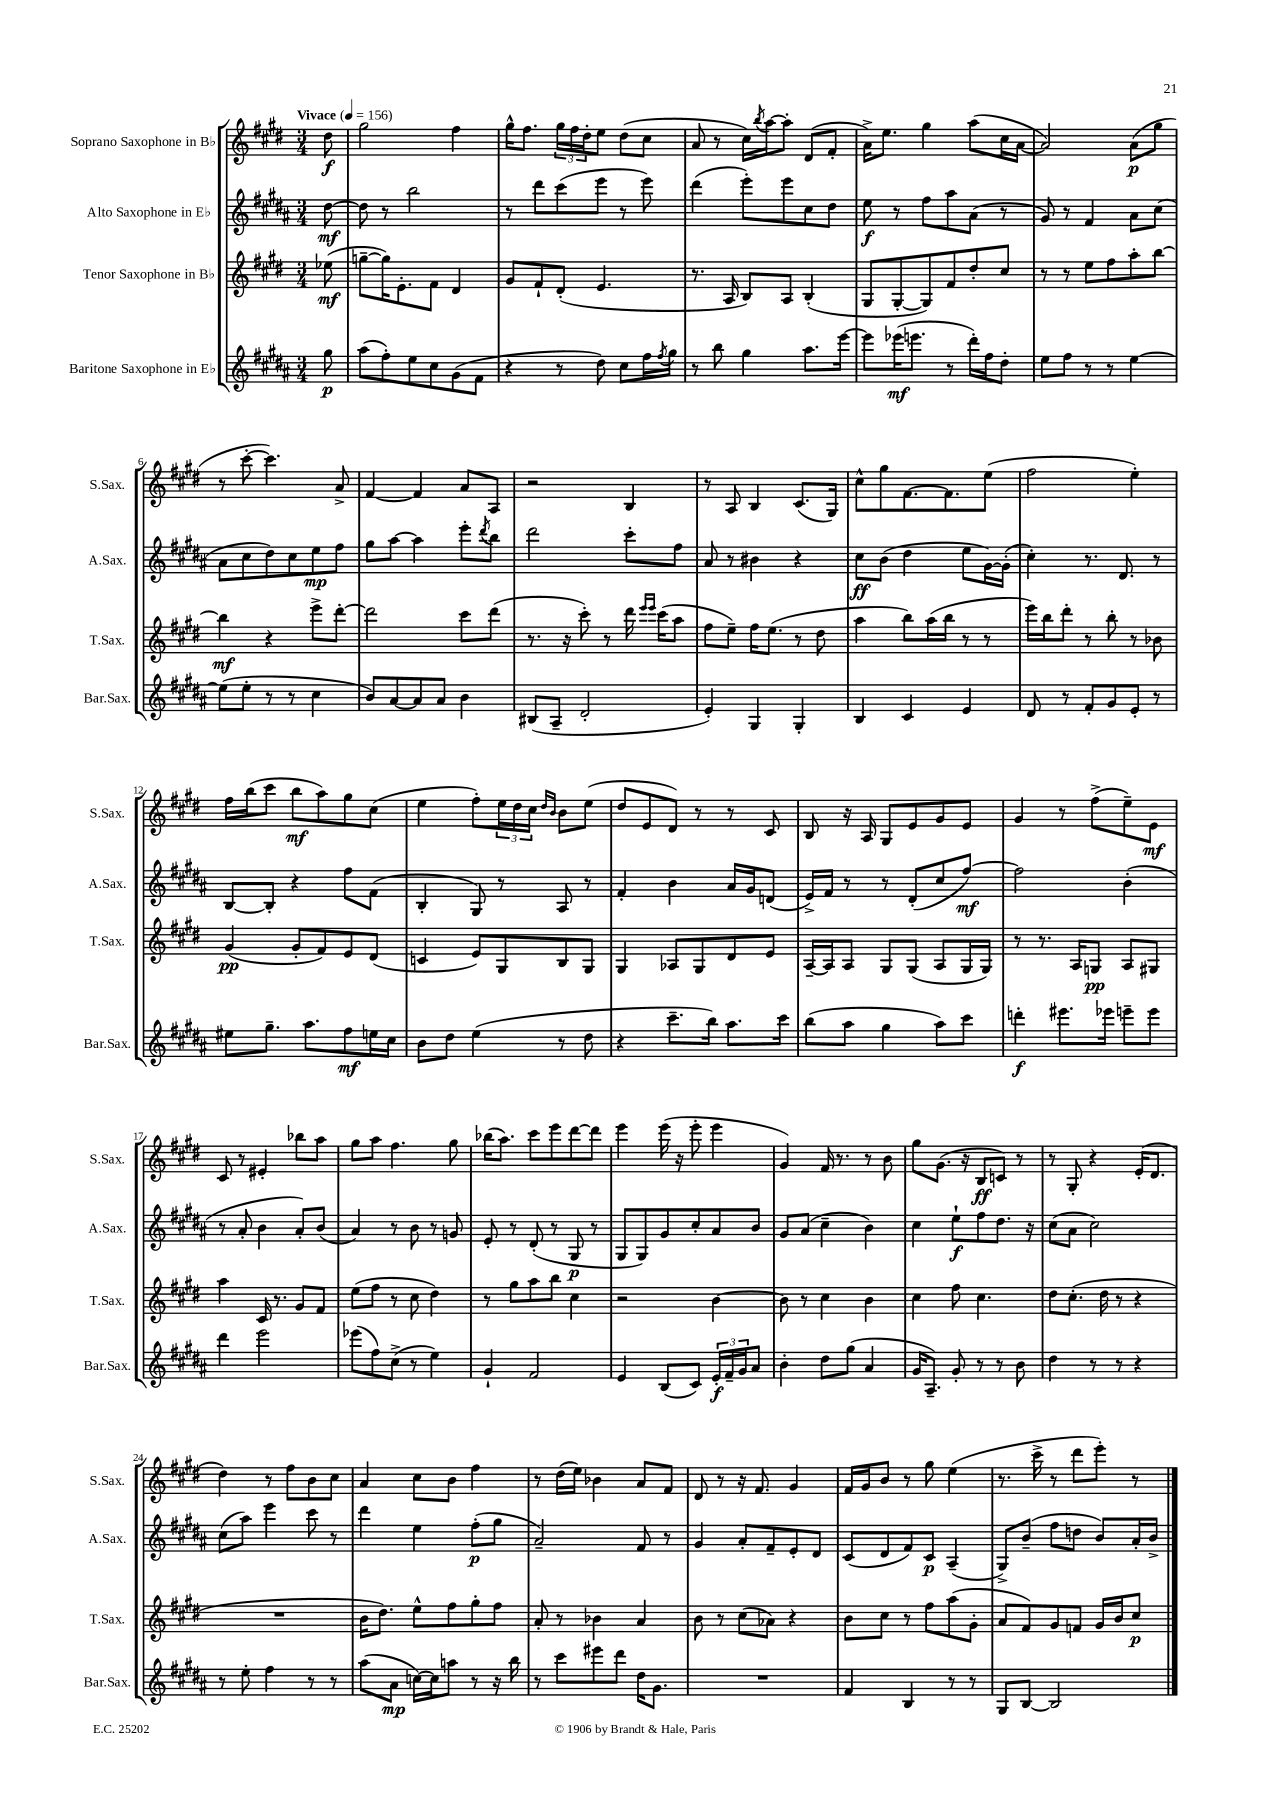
<<
\new StaffGroup <<
\new Staff = "s0" \with { instrumentName = "Soprano Saxophone in Bb" shortInstrumentName = "S.Sax." } {
    \clef treble \key e \major \numericTimeSignature \time 3/4 \partial 8 \tempo "Vivace" 4 = 156
    dis''8\f |
    gis''2 fis''4 |
    gis''16-^ fis''8. \tuplet 3/2 { gis''16 fis''16 dis''16-. } e''8 dis''8( cis''8 |
    a'8 r8 cis''16) \acciaccatura { b''8 } a''16~ a''8-. dis'8( fis'8-. |
    a'16->) e''8. gis''4 a''8( cis''16 a'16~ |
    a'2) a'8\p( gis''8 |
    r8 cis'''8~-. cis'''4.) a'8-> |
    fis'4~ fis'4 a'8 a8 |
    r2 b4 |
    r8 a8 b4 cis'8.( gis16) |
    cis''8-^ gis''8 fis'8.~ fis'8. e''8( |
    fis''2 e''4-.) |
    fis''16 b''16( cis'''8 b''8\mf a''8) gis''8 cis''8( |
    e''4 fis''8-.) \tuplet 3/2 { e''16 dis''16 cis''16 } \grace { dis''16 b'16 } b'8 e''8( |
    dis''8 e'8 dis'8) r8 r8 cis'8 |
    b8 r16 a16 gis8 e'8 gis'8 e'8 |
    gis'4 r8 fis''8->( e''8--) e'8\mf |
    cis'8 r8 eis'4-. bes''8 a''8 |
    gis''8 a''8 fis''4. gis''8 |
    bes''16( a''8.) cis'''8 e'''8 dis'''8~ dis'''8 |
    e'''4 e'''16( r16 e'''8-. e'''4 |
    gis'4) fis'16 r8. r8 b'8 |
    gis''8 gis'8.( r16 b8\ff c'8) r8 |
    r8 gis8-. r4 e'16-.( dis'8. |
    dis''4) r8 fis''8 b'8 cis''8 |
    a'4 cis''8 b'8 fis''4 |
    r8 dis''16( e''16) bes'4 a'8 fis'8 |
    dis'8 r8 r16 fis'8. gis'4 |
    fis'16 gis'16 b'8 r8 gis''8 e''4( |
    r8. cis'''16-> r8 dis'''8 e'''8-.) r8 \bar "|." |
}
\new Staff = "s1" \with { instrumentName = "Alto Saxophone in Eb" shortInstrumentName = "A.Sax." } {
    \clef treble \key b \major \numericTimeSignature \time 3/4 \partial 8
    dis''8~\mf |
    dis''8 r8 b''2 |
    r8 dis'''8 cis'''8( e'''8 r8 e'''8) |
    dis'''4( e'''8-.) e'''8 cis''8 dis''8 |
    e''8\f r8 fis''8 ais''8 ais'8( r8 |
    gis'8) r8 fis'4 ais'8 cis''8( |
    ais'8 cis''8 dis''8) cis''8 e''8\mp fis''8 |
    gis''8 ais''8~ ais''4 e'''8-. \acciaccatura { dis'''8 } b''8 |
    dis'''2 cis'''8-. fis''8 |
    ais'8 r8 bis'4 r4 |
    cis''8\ff b'8( dis''4 e''8 gis'16~) gis'16-.( |
    cis''4-.) r8. dis'8. r8 |
    b8~ b8-. r4 fis''8 fis'8( |
    b4-. gis8) r8 ais8 r8 |
    fis'4-. b'4 ais'16 gis'16 d'8( |
    e'16->) fis'16 r8 r8 dis'8-.( cis''8 fis''8~\mf) |
    fis''2 b'4-.( |
    r8 ais'8-. b'4 ais'8-.) b'8( |
    ais'4) r8 b'8 r8 g'8 |
    e'8-. r8 dis'8-.( r8 gis8\p r8 |
    gis8 gis8) gis'8 cis''8-. ais'8 b'8 |
    gis'8 ais'8( cis''4-- b'4) |
    cis''4 e''8-!\f fis''8 dis''8. r16 |
    cis''8( ais'8 cis''2) |
    cis''8( ais''8) e'''4 cis'''8 r8 |
    dis'''4 e''4 fis''8-.\p( gis''8 |
    ais'2--) fis'8 r8 |
    gis'4 ais'8-. fis'8-- e'8-. dis'8 |
    cis'8( dis'8 fis'8) cis'8\p ais4--( |
    gis8->) b'8--( fis''8 d''8 b'8) ais'16-. b'16-> \bar "|." |
}
\new Staff = "s2" \with { instrumentName = "Tenor Saxophone in Bb" shortInstrumentName = "T.Sax." } {
    \clef treble \key e \major \numericTimeSignature \time 3/4 \partial 8
    ees''8\mf( |
    g''8~-- g''16) e'8.-. fis'8 dis'4 |
    gis'8 fis'8-! dis'8-.( e'4. |
    r8. a16 b8) a8 b4-.( |
    gis8 gis8~-. gis8) fis'8 dis''8-. cis''8 |
    r8 r8 e''8 fis''8 a''8-. b''8~ |
    b''4\mf r4 e'''8-> dis'''8~-. |
    dis'''2 cis'''8 dis'''8( |
    r8. r16 cis'''8-.) r8 dis'''16 \grace { e'''16 e'''16 } cis'''16( a''8 |
    fis''8 e''8--) fis''16 e''8.( r8 dis''8 |
    a''4 b''8) a''16( b''16 r8 r8 |
    e'''16) b''16 dis'''8-. r8 b''8-. r8 bes'8 |
    gis'4\pp( gis'8-. fis'8) e'8 dis'8( |
    c'4 e'8) gis8 b8 gis8 |
    gis4 aes8 gis8 dis'8 e'8 |
    a16~-- a16 a8 gis8 gis8( a8 gis16 gis16) |
    r8 r8. a16 g8\pp a8 gis8 |
    a''4 cis'16 r8. gis'8 fis'8 |
    e''8( fis''8 r8 cis''8 dis''4) |
    r8 gis''8 a''8 b''8 cis''4 |
    r2 b'4~ |
    b'8 r8 cis''4 b'4 |
    cis''4 fis''8 cis''4. |
    dis''8 cis''8.-.( dis''16 r8 r4 |
    R2. |
    b'16 dis''8.) e''8-^ fis''8 gis''8-. fis''8 |
    a'8-. r8 bes'4 a'4 |
    b'8 r8 cis''8( aes'8) r4 |
    b'8 cis''8 r8 fis''8 a''8( gis'8-. |
    a'8 fis'8) gis'8 f'8 gis'16 b'16 cis''8\p \bar "|." |
}
\new Staff = "s3" \with { instrumentName = "Baritone Saxophone in Eb" shortInstrumentName = "Bar.Sax." } {
    \clef treble \key b \major \numericTimeSignature \time 3/4 \partial 8
    gis''8\p |
    ais''8( fis''8-.) e''8 cis''8 gis'8( fis'8 |
    r4 r8 dis''8) cis''8 fis''16 \acciaccatura { fis''8 } gis''16 |
    r8 b''8 gis''4 ais''8. e'''16~ |
    e'''8 ees'''16\mf( e'''8. r8 dis'''16-.) fis''16 dis''8-. |
    e''8 fis''8 r8 r8 e''4~ |
    e''8( e''8-. r8 r8 cis''4 |
    b'8) ais'8~ ais'8 ais'8 b'4 |
    bis8( ais8-- dis'2-. |
    e'4-.) gis4 gis4-. |
    b4 cis'4 e'4 |
    dis'8 r8 fis'8-. gis'8 e'8-. r8 |
    eis''8 gis''8.-- ais''8. fis''8\mf e''16 cis''16 |
    b'8 dis''8 e''4( r8 dis''8 |
    r4 cis'''8.-- b''16) ais''8. cis'''16 |
    b''8( ais''8 gis''4 ais''8) cis'''8 |
    d'''4-.\f eis'''8. ees'''16 e'''8-- e'''8 |
    dis'''4 e'''2 |
    ees'''8( fis''8) cis''8->( r8 e''4) |
    gis'4-! fis'2 |
    e'4 b8( cis'8) \tuplet 3/2 { e'16-.\f fis'16-- gis'16 } ais'8 |
    b'4-. dis''8 gis''8( ais'4 |
    gis'16 ais8.--) gis'8-. r8 r8 b'8 |
    dis''4 r8 r8 r4 |
    r8 e''8-. fis''4 r8 r8 |
    ais''8( ais'8\mp c''16~) c''16 a''8 r8 r16 b''16 |
    r8 cis'''8 eis'''8 dis'''8 dis''16 gis'8. |
    R2. |
    fis'4 b4 r8 r8 |
    gis8 b8~ b2 \bar "|." |
}
>>
>>
